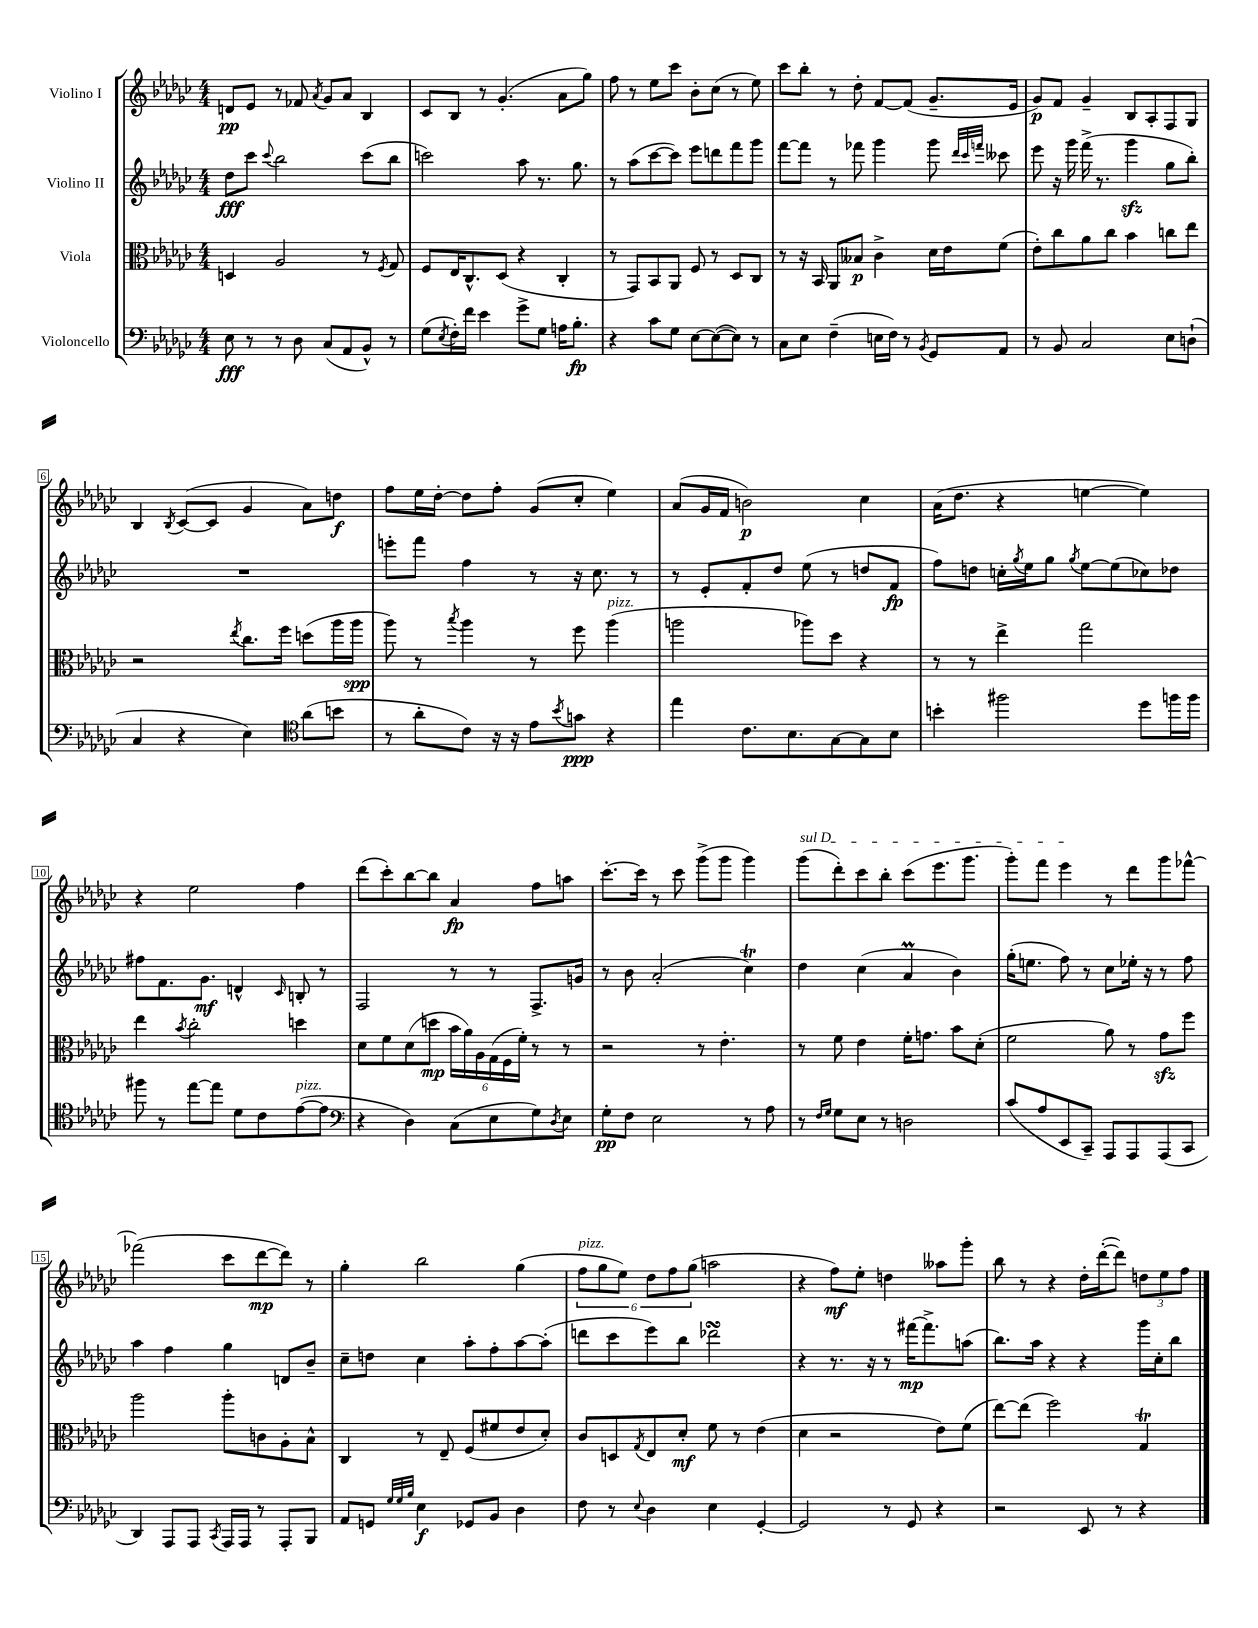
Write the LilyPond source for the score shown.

<<
\new StaffGroup <<
\new Staff = "s0" \with { instrumentName = "Violino I" } {
    \clef treble \key ges \major \numericTimeSignature \time 4/4
    d'8\pp ees'8 r8 fes'8 \acciaccatura { aes'8 } ges'8 aes'8 bes4 |
    ces'8 bes8 r8 ges'4.-.( aes'8 ges''8) |
    f''8 r8 ees''8 ces'''8 bes'8-. ces''8( r8 ees''8) |
    ces'''8 bes''8-. r8 des''8-. f'8~ f'8( ges'8.-- ees'16 |
    ges'8\p) f'8 ges'4-- bes8 aes8-. f8 ges8 |
    bes4 \acciaccatura { bes8 } ces'8~( ces'8 ges'4 aes'8) d''8\f |
    f''8 ees''16 des''16~-. des''8 f''8-. ges'8( ces''8-. ees''4) |
    aes'8( ges'16 f'16 b'2\p) ces''4 |
    aes'16( des''8. r4 e''4~ e''4) |
    r4 ees''2 f''4 |
    des'''8( ces'''8-.) bes''8~ bes''8 aes'4\fp f''8 a''8 |
    ces'''8.~-. ces'''16 r8 ces'''8 ges'''8->( ges'''8 ges'''4) |
    \once \override TextSpanner.bound-details.left.text = \markup { \italic "sul D" } ges'''8\startTextSpan( des'''8-.) ces'''8 bes''8-. ces'''8( ees'''8. ges'''8. |
    ges'''8-.) f'''8 ees'''4\stopTextSpan r8 des'''8 ges'''8 fes'''8~-^ |
    fes'''2( ces'''8 des'''8~\mp des'''8) r8 |
    ges''4-. bes''2 ges''4( |
    \tuplet 6/4 { f''8^\markup { \italic "pizz." } ges''8 ees''8) des''8 f''8 ges''8( } a''2 |
    r4 f''8\mf) ees''8-. d''4 aeses''8 ges'''8-. |
    bes''8 r8 r4 des''16-. des'''16~-.( des'''8) \tuplet 3/2 { d''8 ees''8 f''8 } \bar "|." |
}
\new Staff = "s1" \with { instrumentName = "Violino II" } {
    \clef treble \key ges \major \numericTimeSignature \time 4/4
    des''8\fff ces'''8 \appoggiatura { ces'''8 } bes''2 ces'''8( bes''8 |
    c'''2) aes''8 r8. ges''8. |
    r8 aes''8( ces'''8~ ces'''8) ees'''8 d'''8 f'''8 ges'''8 |
    f'''8~ f'''8 r8 fes'''8 ges'''4 ges'''8 \grace { des'''32 ces'''32 f'''32 } ceses'''8 |
    ees'''8 r16 ges'''16 f'''16->( r8. ges'''4\sfz ges''8 bes''8-.) |
    R1 |
    e'''8-. f'''8 f''4 r8 r16 ces''8. r8 |
    r8 ees'8-. f'8-. des''8 ees''8( r8 d''8 f'8\fp |
    f''8) d''8 c''16-. \acciaccatura { ges''8 } ees''16 ges''8 \acciaccatura { ges''8 } ees''8~ ees''8( ces''8) des''8 |
    fis''8 f'8. ges'8.\mf d'4-^ \grace { ces'16 } b8-. r8 |
    f2 r8 r8 f8.-> g'16 |
    r8 bes'8 aes'2-.( ces''4\trill) |
    des''4 ces''4( aes'4\prall bes'4) |
    ges''16-.( e''8. f''8) r8 ces''8 ees''16-. r16 r8 f''8 |
    aes''4 f''4 ges''4 d'8 bes'8-- |
    ces''8-- d''8 ces''4 aes''8-. f''8-. aes''8~ aes''8-.( |
    d'''8 ces'''8 ees'''8) bes''8 des'''2\turn |
    r4 r8. r16 r8 fis'''16~\mp fis'''8.-> a''8( |
    bes''8.) aes''16 r4 r4 ges'''16 ces''16-. bes''8 \bar "|." |
}
\new Staff = "s2" \with { instrumentName = "Viola" } {
    \clef alto \key ges \major \numericTimeSignature \time 4/4
    d4 aes2 r8 \acciaccatura { f8 } ges8 |
    f8 ees16 ces8.-^ des8( r4 ces4-. |
    r8 ges,8) bes,8 aes,8 f8 r8 des8 ces8 |
    r8 r16 bes,16 aes,8 beses8\p ces'4-> des'16 ees'16 f'8( |
    ees'8-.) ces''8 aes'8 ces''8 bes'4 c''8 ees''8 |
    r2 \acciaccatura { ees''8 } ces''8. f''16 d''8( aes''16 aes''16\spp |
    aes''8) r8 \acciaccatura { bes''8 } aes''4 r8 f''8 aes''4^\markup { \italic "pizz." }( |
    a''2 aes''8) des''8 r4 |
    r8 r8 ees''4-> ges''2 |
    ees''4 \acciaccatura { bes'8 } ces''2-. d''4 |
    des'8 f'8 des'8( d''8\mp \tuplet 6/4 { bes'16 aes'16) aes16 ges16( f16 f'16-.) } r8 r8 |
    r2 r8 ees'4.-. |
    r8 f'8 ees'4 f'16-. g'8. bes'8 des'8-.( |
    f'2 aes'8) r8 ges'8\sfz f''8 |
    aes''2 aes''8-. c'8 aes8-. bes8-^ |
    ces4 r8 ees8-- f8( fis'8 ees'8 des'8-.) |
    ces'8 d8 \acciaccatura { ges8 } ees8 des'8-.\mf f'8 r8 ees'4( |
    des'4 r2 ees'8) f'8( |
    ees''8~) ees''8( f''2) ges4\trill \bar "|." |
}
\new Staff = "s3" \with { instrumentName = "Violoncello" } {
    \clef bass \key ges \major \numericTimeSignature \time 4/4
    ees8\fff r8 r8 des8 ces8( aes,8 bes,8-^) r8 |
    ges8( \acciaccatura { ees8 } f16-.) f'16 ees'4 ges'8-> ges8 a16 bes8.-.\fp |
    r4 ces'8 ges8 ees8~ ees8~( ees8) r8 |
    ces8 ees8 f4--( e16 f16) r8 \acciaccatura { bes,8 } ges,8 aes,8 |
    r8 bes,8 ces2 ees8 d8-!( |
    ces4 r4 ees4) \clef tenor aes'8( b'8 |
    r8 aes'8-. ces'8) r16 r16 ees'8 \acciaccatura { bes'8 } g'8\ppp r4 |
    ees''4 ces'8. bes8. ges8~ ges8 bes8 |
    b'4-. fis''2 des''8 f''16 f''16 |
    fis''8 r8 ees''8~ ees''8 des'8 ces'8 ees'8~^\markup { \italic "pizz." }( ees'8 |
    \clef bass r4 des4) ces8( ees8 ges8) \acciaccatura { des8 } ees8 |
    ges8-.\pp f8 ees2 r8 aes8 |
    r8 \grace { f16 ges16 } ges8 ees8 r8 d2 |
    ces'8( aes8 ees,8 ces,8--) aes,,8 aes,,8 aes,,8( ces,8 |
    des,4) aes,,8 aes,,8 \acciaccatura { ces,8 } aes,,16 aes,,16 r8 aes,,8-. bes,,8 |
    aes,8 g,8 \grace { ges32 ges32 bes32 } ees4\f ges,8 bes,8 des4 |
    f8 r8 \appoggiatura { ees8 } des4 ees4 ges,4~-. |
    ges,2 r8 ges,8 r4 |
    r2 ees,8 r8 r4 \bar "|." |
}
>>
>>
\layout { \context { \Score \override BarNumber.stencil = #(make-stencil-boxer 0.1 0.3 ly:text-interface::print) } }
